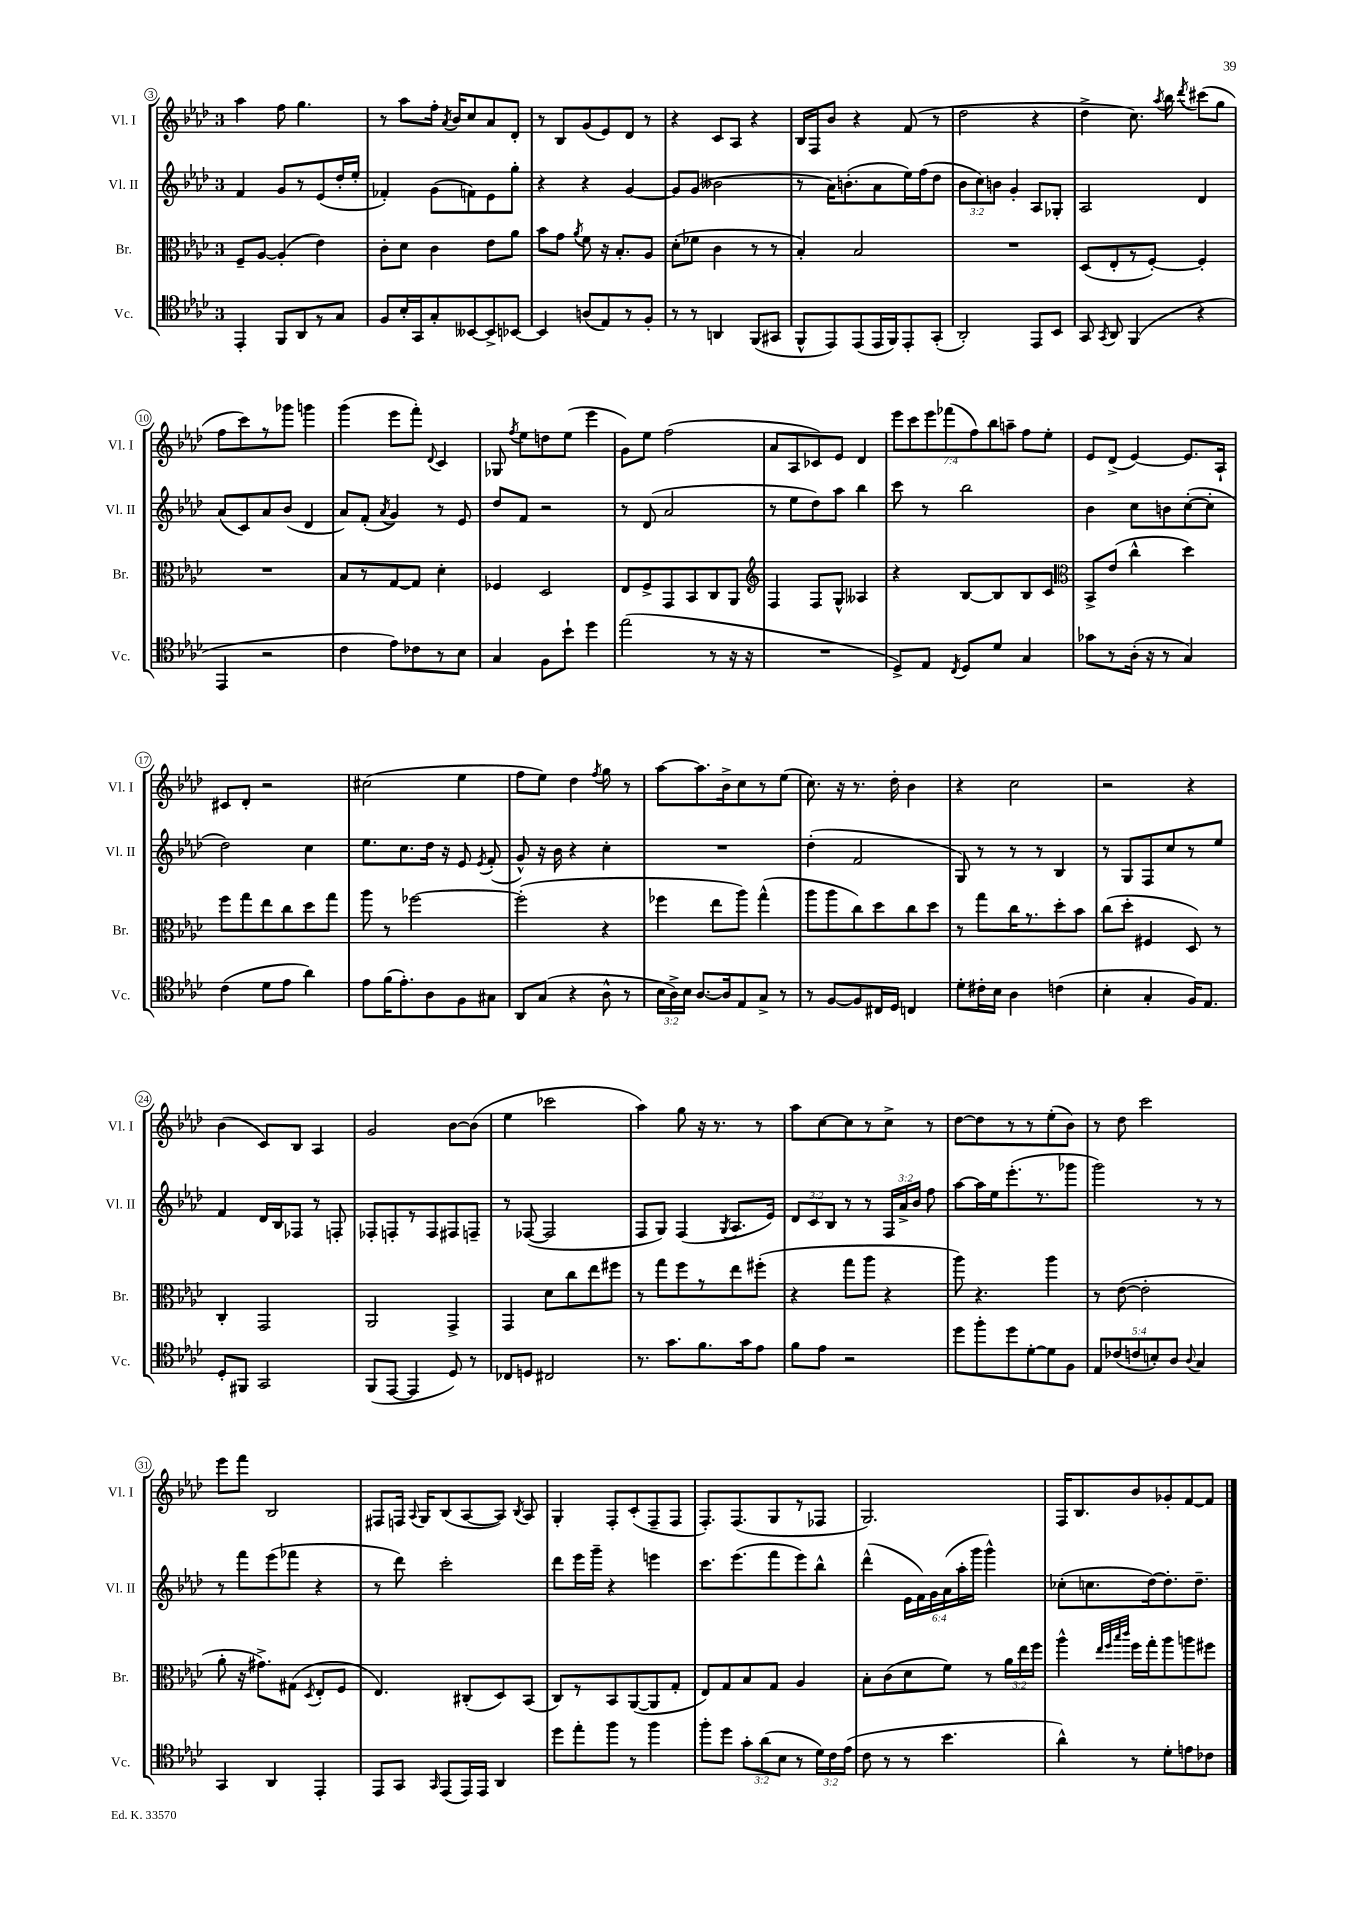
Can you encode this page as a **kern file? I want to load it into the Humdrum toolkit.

**kern	**kern	**kern	**kern
*staff4	*staff3	*staff2	*staff1
*clefC4	*clefC3	*clefG2	*clefG2
*k[b-e-a-d-]	*k[b-e-a-d-]	*k[b-e-a-d-]	*k[b-e-a-d-]
*M3/4	*M3/4	*M3/4	*M3/4
4EE-'	8F~	4f	4aa-
.	[8A-	.	.
8FF	(4A-']	8g	8ff
8AA-	.	8r	4.gg
8r	4e-)	(8e-	.
8G	.	16dd-'	.
.	.	16ee-'	.
=	=	=	=
8F	8c'	4f-')	8r
16B-'	8d-	.	8aa-
16GG	.	.	.
8G'	4c	(8g	16ff'
.	.	.	8qa-
.	.	.	16b-
[8BB--	.	8f)	8cc
8BB--^]	8e-	8e-	8a-
[8BB-	8a-	8gg'	8d-'
=	=	=	=
4BB-]	8b-	4r	8r
.	8g	.	8B-
.	8qa-	.	.
(8A	8f	4r	(8g
8E-)	16r	.	8e-)
.	8.B-'	.	.
8r	.	[4g	8d-
8F'	8A-	.	8r
=	=	=	=
8r	(8d-'	8g]	4r
8r	8f-	(8g	.
4AA	4c	2b--	8c
.	.	.	8A-
(8FF	8r	.	4r
8GG#	8r	.	.
=	=	=	=
8FF^^	4B-')	8r	16B-
.	.	.	16F
8EE-)	.	16a-)	8b-
.	.	(8.b'	.
(8EE-	2B-	.	4r
16EE-	.	8a-	.
16FF)	.	.	.
8EE-'	.	16ee-)	(8f
.	.	(16ff	.
(8GG'	.	8dd-	8r
=	=	=	=
2AA-')	2.r	12b-	2dd-
.	.	12cc)	.
.	.	12b	.
.	.	4g'	.
8EE-	.	8A-	4r
8BB-	.	8G-'	.
=	=	=	=
8GG	(8D-	2A-	4dd-^
8qGG	.	.	.
8AA-	8E-'	.	.
(4FF	8r	.	8.cc)
.	[8F')	.	.
.	.	.	8qaa-
.	.	.	16bb-
.	.	.	8qddd-
4r	4F']	4d-	(8ccc#
.	.	.	8gg
=	=	=	=
4EE-	2.r	(8a-	8ff
.	.	8c)	8ccc)
2r	.	8a-	8r
.	.	(8b-	8ggg-
.	.	4d-	4ggg
=	=	=	=
4c	8B-	8a-)	(4ggg
.	8r	(8f'	.
.	.	8qa-	.
8e-)	[8G	4g)	8eee-
8c-	8G]	.	8fff')
.	.	.	8qqd-
8r	4d-'	8r	4c
8B-	.	8e-	.
=	=	=	=
4G	4F-	8dd-	8G-
.	.	.	8qff
.	.	8f	8ee-
8F	2D-	2r	8dd
8b-`	.	.	(8ee-
4dd-	.	.	4eee-
=	=	=	=
(2ee-	8E-	8r	8g)
.	8F^	(8d-	8ee-
.	8GG	2a-	(2ff
.	8BB-	.	.
8r	8C	.	.
16r	8AA-	.	.
16r	.	.	.
=	=	=	=
*	*clefG2	*	*
2.r	4F	8r	8a-
.	.	8ee-	8A-
.	8F	8dd-)	8c-)
.	8G^^	8aa-	8e-
.	4A--	4bb-	4d-
=	=	=	=
8D-^)	4r	8ccc	14eee-
.	.	.	14ccc
8E-	.	8r	.
.	.	.	14eee-
.	.	.	(14fff-
8qC	.	.	.
8D-	[8B-	2bb-	.
.	.	.	14ff)
.	.	.	14bb-
8d-	8B-]	.	.
.	.	.	14aa~
4G	8B-	.	8ff
.	8c	.	8ee-'
=	=	=	=
*	*clefC3	*	*
8g-	8BB-^	4b-	8e-
8r	(8e-	.	(8d-^
(16A-'	4cc^^	8cc	[4e-)
16r	.	.	.
8r	.	8b	.
4G)	4dd-)	([8cc'	8.e-]
.	.	8cc']	.
.	.	.	16A-`
=	=	=	=
(4c	8ff	2dd-)	8c#
.	8gg	.	8d-'
8d-	8ee-	.	2r
8e-	8cc	.	.
4a-)	8dd-	4cc	.
.	8gg	.	.
=	=	=	=
8e-	8aa-	8.ee-	(2cc#
(16f	8r	.	.
8.e-')	.	8.cc	.
.	[2ff-	.	.
8A-	.	16dd-	.
.	.	16r	.
8F	.	8e-	4ee-
.	.	8qe-	.
8G#	.	(8f'	.
=	=	=	=
8AA-	(2ff-']	8g^^)	8ff
(8G	.	16r	8ee-)
.	.	16b-	.
4r	.	4r	4dd-
.	.	.	8qff
8A-^^	4r	4cc'	8gg
8r	.	.	8r
=	=	=	=
24B-	4ff-	2.r	[8aa-
24A-^)	.	.	.
24B-	.	.	.
[8.A-	.	.	8.aa-]
.	8ee-	.	.
16A-]	.	.	16b-^
8E-	8aa-)	.	8cc
8G^	(4gg^^	.	8r
8r	.	.	(8ee-
=	=	=	=
8r	8aa-	(4dd-'	8.cc)
[8F	8aa-	.	.
.	.	.	16r
8F]	8cc)	2f	8.r
16C#	8dd-	.	.
16D-	.	.	16dd-'
4C	8cc	.	4b-
.	8dd-	.	.
=	=	=	=
8d-'	8r	8G)	4r
16c#'	8gg	8r	.
16B-	.	.	.
4A-	16cc	8r	2cc
.	8.r	.	.
.	.	8r	.
(4c	8dd-'	4B-	.
.	8b-	.	.
=	=	=	=
4B-'	(8cc	8r	2r
.	8dd-'	8G	.
4G'	4F#	8F	.
.	.	8cc	.
16F)	8D-)	8r	4r
8.E-	.	.	.
.	8r	8ee-	.
=	=	=	=
8D-'	4C'	4f	(4b-
8FF#	.	.	.
2GG	2GG	16d-	8c)
.	.	16B-	.
.	.	8F-	8B-
.	.	8r	4A-
.	.	8F'	.
=	=	=	=
(8FF	2AA-	8F-'	2g
[8EE-	.	8F'	.
4EE-]	.	8r	.
.	.	8F	.
8D-)	4GG^	8F#	[8b-
8r	.	8F~	(8b-]
=	=	=	=
8C-	4GG	8r	4ee-
8D	.	([8F-	.
2C#	8d-	2F-]	2ccc-
.	8cc	.	.
.	8ee-	.	.
.	8ff#	.	.
=	=	=	=
8.r	8r	8F	4aa-)
.	8gg	8G)	.
8.g	.	.	.
.	8ff	(4F	8gg
8.f	8r	.	16r
.	.	.	8.r
.	.	8qG	.
.	8ee-	8.A-	.
16g	.	.	.
8e-	(8ff#'	.	8r
.	.	16e-)	.
=	=	=	=
8f	4r	12d-	8aa-
.	.	12c	.
8e-	.	.	[8cc
.	.	12B-	.
2r	8gg	8r	8cc]
.	8aa-	8r	8r
.	4r	24F	8cc^
.	.	24a-^	.
.	.	24b-	.
.	.	8ff	8r
=	=	=	=
8dd-	8aa-)	[8aa-	[8dd-
8ff'	4.r	16aa-]	8dd-]
.	.	16ee-	.
8dd-	.	(8.eee-'	8r
[8d-'	.	.	8r
.	.	8.r	.
8d-]	4aa-	.	(8ee-'
8F	.	8ggg-	8b-)
=	=	=	=
10E-	8r	2ggg)	8r
(10c-	.	.	.
.	([8e-	.	8dd-
10c	.	.	.
.	2e-']	.	2ccc
10B')	.	.	.
10A-	.	.	.
8qqA-	.	.	.
4G	.	8r	.
.	.	8r	.
=	=	=	=
4GG	8a-'	8r	8eee-
.	16r	8fff	8fff
.	8.g#^)	.	.
4AA-	.	(8eee-	2B-
.	(8G#	8fff-	.
.	8qD-	.	.
4EE-'	8E-'	4r	.
.	8F	.	.
=	=	=	=
8EE-	4.E-)	8r	8F#
8GG	.	8ddd-)	16F
.	.	.	8qqA-
.	.	.	16G
16qqGG	.	.	.
(8EE-	.	2ccc'	(8B-
16EE-)	(8C#'	.	[8A-
16EE-	.	.	.
4AA-	8D-)	.	8A-])
.	.	.	8qB-
.	(8BB-	.	8A-
=	=	=	=
8dd-	8C)	8ddd-	4G'
8ee-'	8r	16eee-	.
.	.	16ggg~	.
8ff	8BB-	4r	8F'
8r	([8AA-	.	(8c'
4ff	8AA-]	4eee	8F~
.	8G'	.	8F
=	=	=	=
8ff'	8E-)	8.ccc	8.F')
8dd-	8G	.	.
.	.	(8.eee-	(8.F
12g'	8B-	.	.
(12a-	.	.	.
.	8G	8fff	8G
12B-	.	.	.
8r	4A-	8eee-)	8r
24d-)	.	8bb-^^	8F-
24c	.	.	.
(24e-	.	.	.
=	=	=	=
8c	8B-'	(4ddd-^^	2.G)
8r	(8c	.	.
8r	8d-	24e-	.
.	.	24f)	.
.	.	24g	.
4.b-	8f)	(24a-	.
.	.	24aa-'	.
.	.	24ggg	.
.	8r	4ggg^^)	.
.	24a-	.	.
.	24ee-	.	.
.	24ff	.	.
=	=	=	=
4a-^^)	4aa-^^	(8cc-'	16F
.	.	.	8.B-
.	.	8.cc	.
.	32qqee-	.	.
.	32qqff	.	.
.	32qqbb-	.	.
.	32qqccc	.	.
8r	16ff	.	8b-
.	16gg'	[16dd-)	.
8d-'	8aa-	8.dd-']	8g-'
8e	8aa	.	[8f
.	.	8.dd-~	.
8c-	8ff#	.	8f]
==	==	==	==
*-	*-	*-	*-
